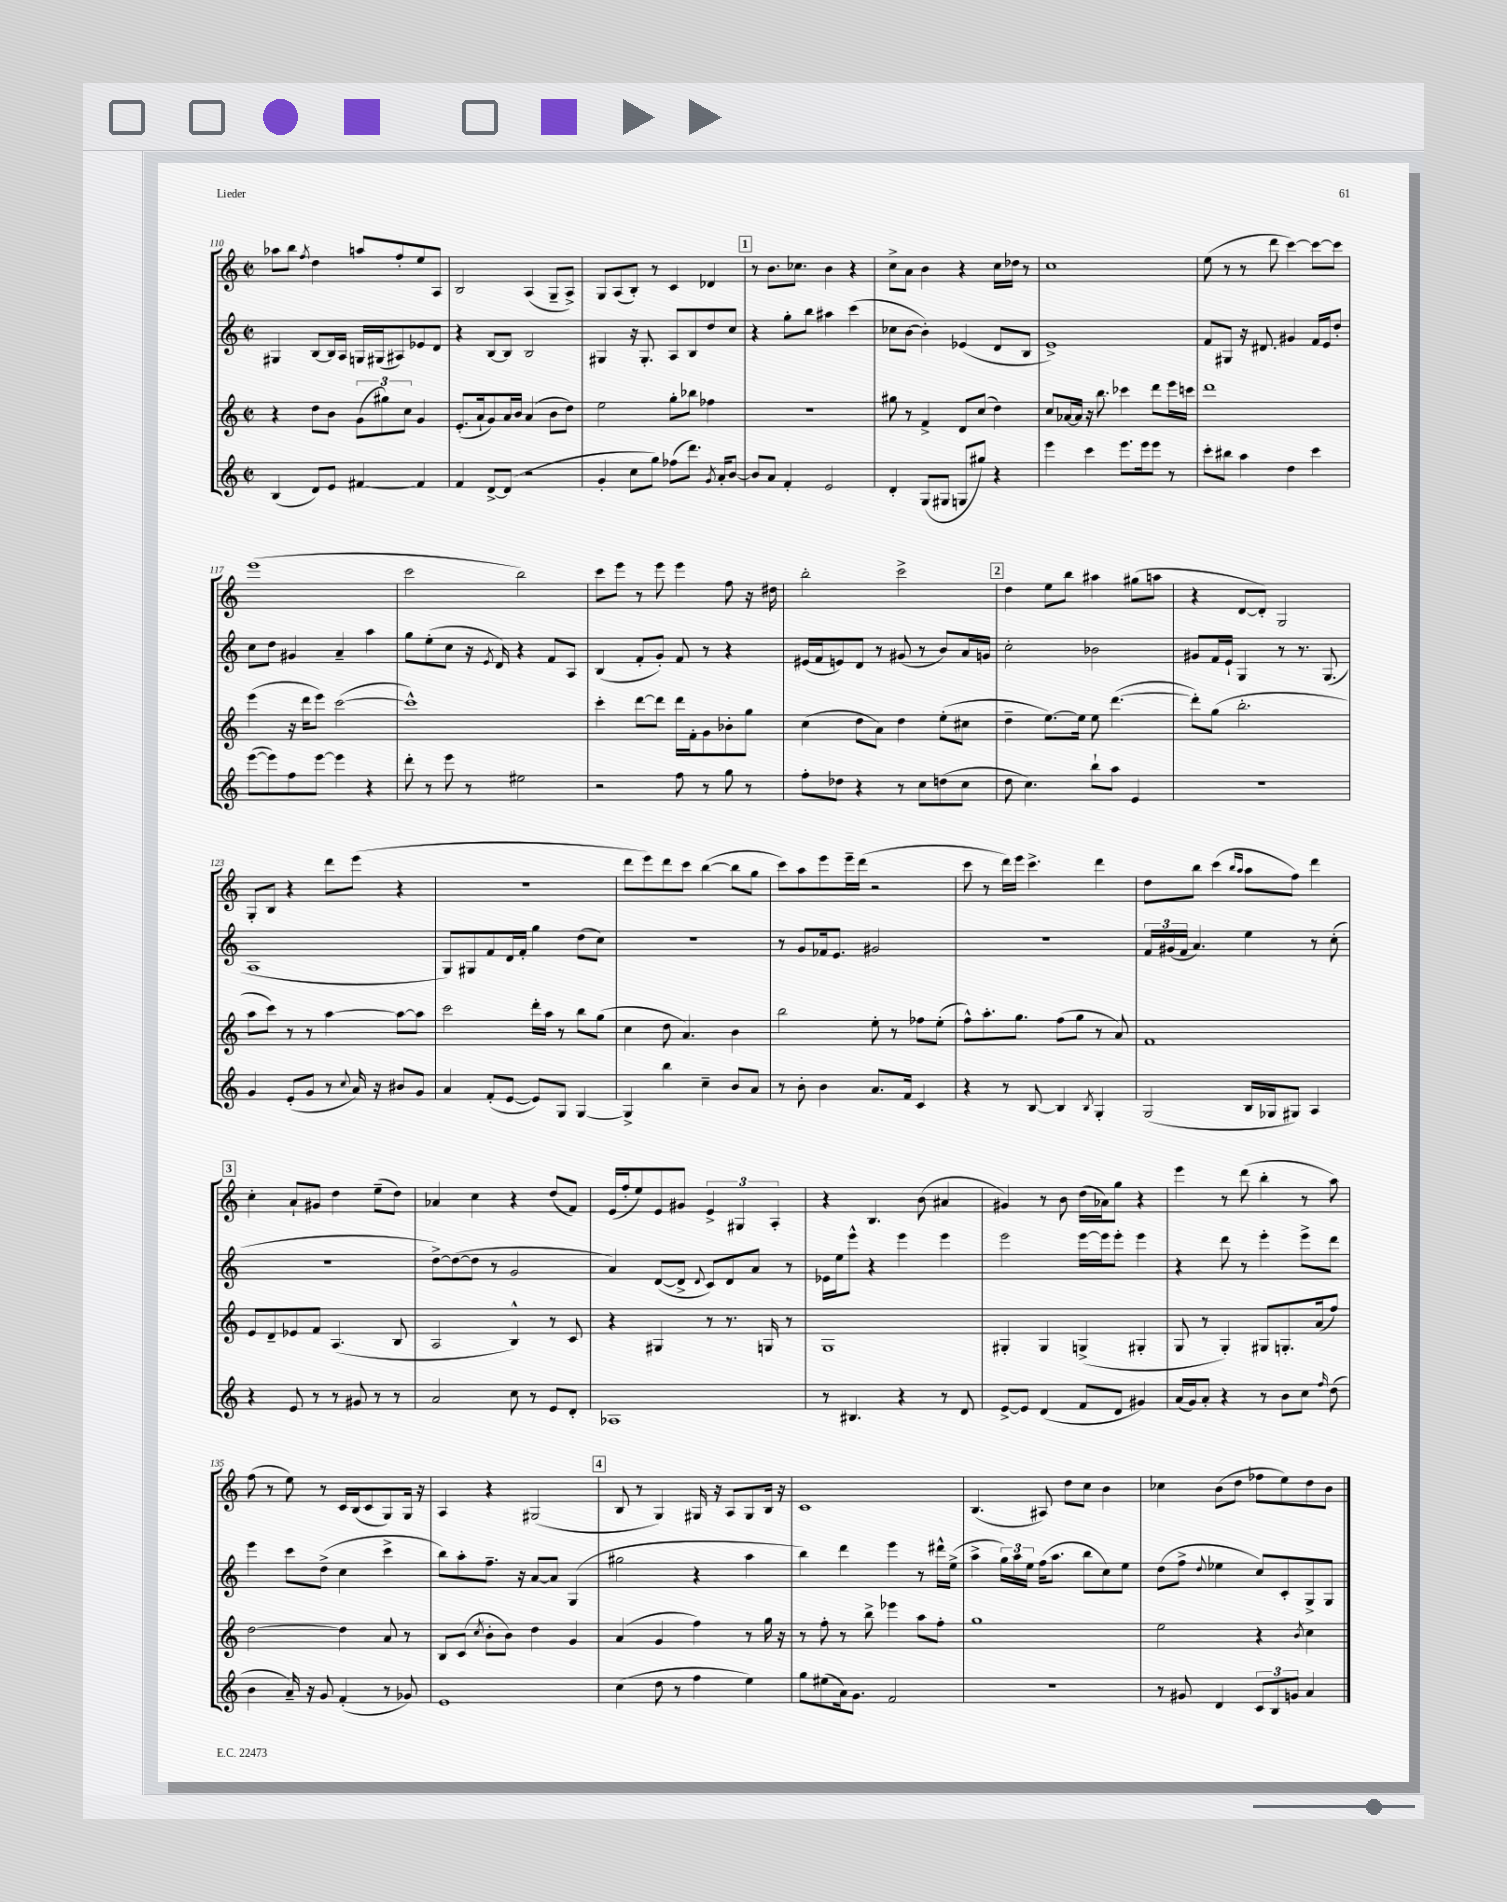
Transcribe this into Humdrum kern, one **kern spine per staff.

**kern	**kern	**kern	**kern
*staff4	*staff3	*staff2	*staff1
*clefG2	*clefG2	*clefG2	*clefG2
*k[]	*k[]	*k[]	*k[]
*M2/2	*M2/2	*M2/2	*M2/2
*met(c|)	*met(c|)	*met(c|)	*met(c|)
(4B	4r	4G#	8aa-
.	.	.	8bb
.	.	.	8qff
8d)	8dd	[8B	4dd
8e	8b	16B]	.
.	.	16A	.
[4f#	(12g	16G	8aa
.	.	(16G#	.
.	12gg#)	.	.
.	.	8A#)	8ff'
.	12cc	.	.
4f#]	4g	8e-	8ee
.	.	8d	8A
=	=	=	=
4f	(8.e'	4r	2B
.	16a`	.	.
[8d^	8g)	[8B	.
(8d]	16a	8B]	.
.	16b	.	.
2r	(4a	2B	(4A
.	8b	.	8G~
.	8dd)	.	8A^)
=	=	=	=
4g'	2ee	4G#	8G
.	.	.	(8A
8cc	.	16r	8B')
.	.	8.G#'	.
8gg)	.	.	8r
(8ff-	8gg'	8A	4c
8.ddd)	8bb-	8B	.
.	4ff-	8dd	4d-
8qg	.	.	.
16a'	.	.	.
[8b	.	8cc	.
=	=	=	=
8b]	1r	4r	8r
8a	.	.	8.b
4f'	.	8gg'	.
.	.	.	8.cc-
.	.	8bb	.
2e	.	4aa#	4b
.	.	(4ccc	4r
=	=	=	=
4d'	8gg#	8cc-	8cc^
.	8r	[8b	8a
(8G	4f^	4b'])	4b
8G#	.	.	.
8G	8d	(4e-	4r
8gg#)	(8cc	.	.
4r	4dd)	8d	16cc
.	.	.	16dd-
.	.	8B	8r
=	=	=	=
4eee	8cc	1e^)	1cc
.	[16a-	.	.
.	16a-]	.	.
4ccc	16r	.	.
.	8.bb	.	.
8.eee	4ccc-	.	.
16eee	.	.	.
8eee	8ddd	.	.
8r	16eee	.	.
.	16ccc	.	.
=	=	=	=
8ccc'	1ddd	8f	(8ee
8bb#	.	8G#	8r
4aa	.	16r	8r
.	.	8.d#	.
.	.	.	8ddd
4dd	.	4g#	[4ccc)
4ccc	.	16f	8ccc_
.	.	16e	.
.	.	8dd'	8ccc]
=	=	=	=
([8eee	(4eee	8cc	(1eee
8eee])	.	8dd	.
8ff	16r	4g#	.
.	16ddd	.	.
[8eee	8eee)	.	.
4eee]	([2ccc	4a~	.
4r	.	4aa	.
=	=	=	=
8ddd'	1ccc^^])	8gg	2ccc
8r	.	(8ee'	.
8eee	.	8cc	.
8r	.	16r	.
.	.	8qe	.
.	.	16d)	.
2ee#	.	4r	2bb)
.	.	8f	.
.	.	8A	.
=	=	=	=
2r	4ccc'	(4B	8ccc
.	.	.	8eee
.	[8ddd	8f'	8r
.	8ddd]	8g')	8eee
8ff	16ddd	8f	4eee
.	16f'	.	.
8r	8g	8r	.
8gg	8b-'	4r	8ff
8r	8gg	.	16r
.	.	.	16dd#
=	=	=	=
8ff'	(4cc	(16e#	2bb'
.	.	16f	.
8dd-	.	8e)	.
4r	8dd	8d	.
.	8a)	8r	.
8r	4dd	(8g#	2ccc^
8cc	.	8r	.
(8dd	(8ee'	8b)	.
8cc	8cc#	16a	.
.	.	16g	.
=	=	=	=
8dd	4dd~	2cc'	4dd
4.cc)	.	.	.
.	[8.ee)	.	8ee
.	.	.	8bb
.	16ee]	.	.
8bb`	8ee	2b-	4aa#
8aa	([4.ddd	.	.
4e	.	.	(8gg#
.	.	.	8aa
=	=	=	=
1r	8ddd'])	8g#	4r
.	(8gg	16f	.
.	.	16e`	.
.	2.bb'	4G	[8d
.	.	.	8d'])
.	.	8r	2G
.	.	8.r	.
.	.	(8.G	.
=	=	=	=
4g	8aa	1A	8G'
.	8ccc)	.	8B
(8e'	8r	.	4r
8g	8r	.	.
8r	[4aa	.	8ddd
8qqcc	.	.	.
16a)	.	.	(8eee
16r	.	.	.
8b#	8aa_	.	4r
8g	8aa]	.	.
=	=	=	=
4a	2ccc	8G)	1r
.	.	8G#	.
(8f'	.	8f	.
[8e	.	16d	.
.	.	16f'	.
8e])	16ddd'	4gg	.
.	16aa	.	.
8G	8r	.	.
[4G	8bb	(8dd	.
.	(8gg	8cc)	.
=	=	=	=
4G^]	4cc	1r	8ddd
.	.	.	8eee)
4bb	8dd	.	8ddd
.	4.a)	.	8ccc
4cc~	.	.	([4bb
8b	4b	.	8bb]
8a	.	.	8gg
=	=	=	=
8r	2bb	8r	8ccc)
8b'	.	8g	8aa
4b	.	16f-	8eee
.	.	8.e	.
.	.	.	16eee~
.	.	.	(16ddd
8.a	8ee'	2g#	2r
.	8r	.	.
16f	.	.	.
4c	8ff-	.	.
.	(8ee'	.	.
=	=	=	=
4r	8ff^^)	1r	8ccc
.	8.aa'	.	8r
8r	.	.	16ddd)
.	8.gg	.	16eee
[8B	.	.	4.ccc^
4B]	(8ff	.	.
.	8gg	.	.
8qB	.	.	.
4G'	8r	.	4ddd
.	8a)	.	.
=	=	=	=
(2G	1f	24f	8dd
.	.	(24g#	.
.	.	24f	.
.	.	4.a)	8bb
.	.	.	(4ccc
.	.	.	16qqbb
.	.	.	16qqaa
16B	.	4ee	8aa
16G-	.	.	.
8G#)	.	.	8ff)
4A	.	8r	4ddd
.	.	(8cc'	.
=	=	=	=
4r	8e	1r	4cc'
.	8d~	.	.
8e	8e-	.	8a`
8r	8f	.	8g#
8r	(4.A	.	4dd
8g#	.	.	.
8r	.	.	(8ee~
8r	8B	.	8dd)
=	=	=	=
2a	2A	[8dd^)	4a-
.	.	(8dd_	.
.	.	8dd]	4cc
.	.	8r	.
8cc	4B^^)	2g	4r
8r	.	.	.
8e	8r	.	(8dd
8d'	8c	.	8f)
=	=	=	=
1A-	4r	4a)	(16e
.	.	.	16ff'
.	.	.	8ee)
.	4G#	([8d	8e
.	.	8d^]	8g#
.	.	8qqd	.
.	8r	8c)	6e^
.	8.r	8d	.
.	.	.	6G#
.	.	8a	.
.	16G	.	.
.	.	.	6A'
.	8r	8r	.
=	=	=	=
8r	1G	16e-	4r
.	.	16ee	.
4.B#	.	8eee^^	.
.	.	4r	4.B
4r	.	4eee	.
.	.	.	(8b
8r	.	4eee	4a#
8d	.	.	.
=	=	=	=
[8e^	4G#'	2eee	4g#)
8e]	.	.	.
(4d	4G#	.	8r
.	.	.	8b
8f	(4G^	[16eee	(16dd
.	.	16eee]	16a-)
8d	.	8eee'	8gg
4g#)	4G#'	4eee	4r
=	=	=	=
(16a	8G	4r	4eee
16g)	.	.	.
8a'	8r	.	.
4r	4G')	8ddd	8r
.	.	8r	(8ddd
8r	8G#	4eee'	4bb'
8b	8.G'	.	.
8cc	.	8eee^	8r
.	(16a	.	.
16qqff	.	.	.
(8dd	8ff)	8ddd	8aa)
=	=	=	=
4b	[2dd	4eee	(8ff
.	.	.	8r
16a~)	.	8ccc	8ee)
16r	.	.	.
8g	.	(8dd^	8r
(4f'	4dd]	4cc	16c
.	.	.	(16B
.	.	.	8c
8r	8a	4ccc^	8G)
8g-)	8r	.	16G
.	.	.	16r
=	=	=	=
1e	8B	8bb)	4A
.	(8c	8aa'	.
.	8qcc	.	.
.	8b'	8.ff~	4r
.	8b)	.	.
.	.	16r	.
.	4dd	[8a	(2G#
.	.	8a]	.
.	4g	(4G	.
=	=	=	=
(4cc	(4a	2gg#	8B
.	.	.	8r
8dd	4g	.	4G)
8r	.	.	.
4ff	4ff)	4r	16G#
.	.	.	16r
.	.	.	8A
4ee)	8r	4aa	8G#
.	16gg	.	16B
.	16r	.	16r
=	=	=	=
8gg	8r	4bb)	1c
(8ee#	8ff'	.	.
16a)	8r	4ddd	.
8.g	.	.	.
.	8bb^	.	.
2f	4eee-	4eee	.
.	8aa	8r	.
.	8ff'	16ddd#^^	.
.	.	(16ee^	.
=	=	=	=
1r	1gg	4aa^	(4.B
.	.	24gg)	.
.	.	24aa	.
.	.	24ee	.
.	.	(16ff	8A#)
.	.	8.aa	.
.	.	.	8dd
.	.	8bb	8cc
.	.	8cc)	4b
.	.	8ee	.
=	=	=	=
8r	2ee	(8dd	4cc-
8g#	.	8ff^	.
.	.	8qqdd	.
4d	.	4ee-	(8b
.	.	.	8dd
12c	4r	8cc)	8ff-
12B	.	.	.
.	.	8c'	8ee)
12g	.	.	.
.	8qb	.	.
4a	4cc	8G^	8dd
.	.	8G	8b
==	==	==	==
*-	*-	*-	*-
